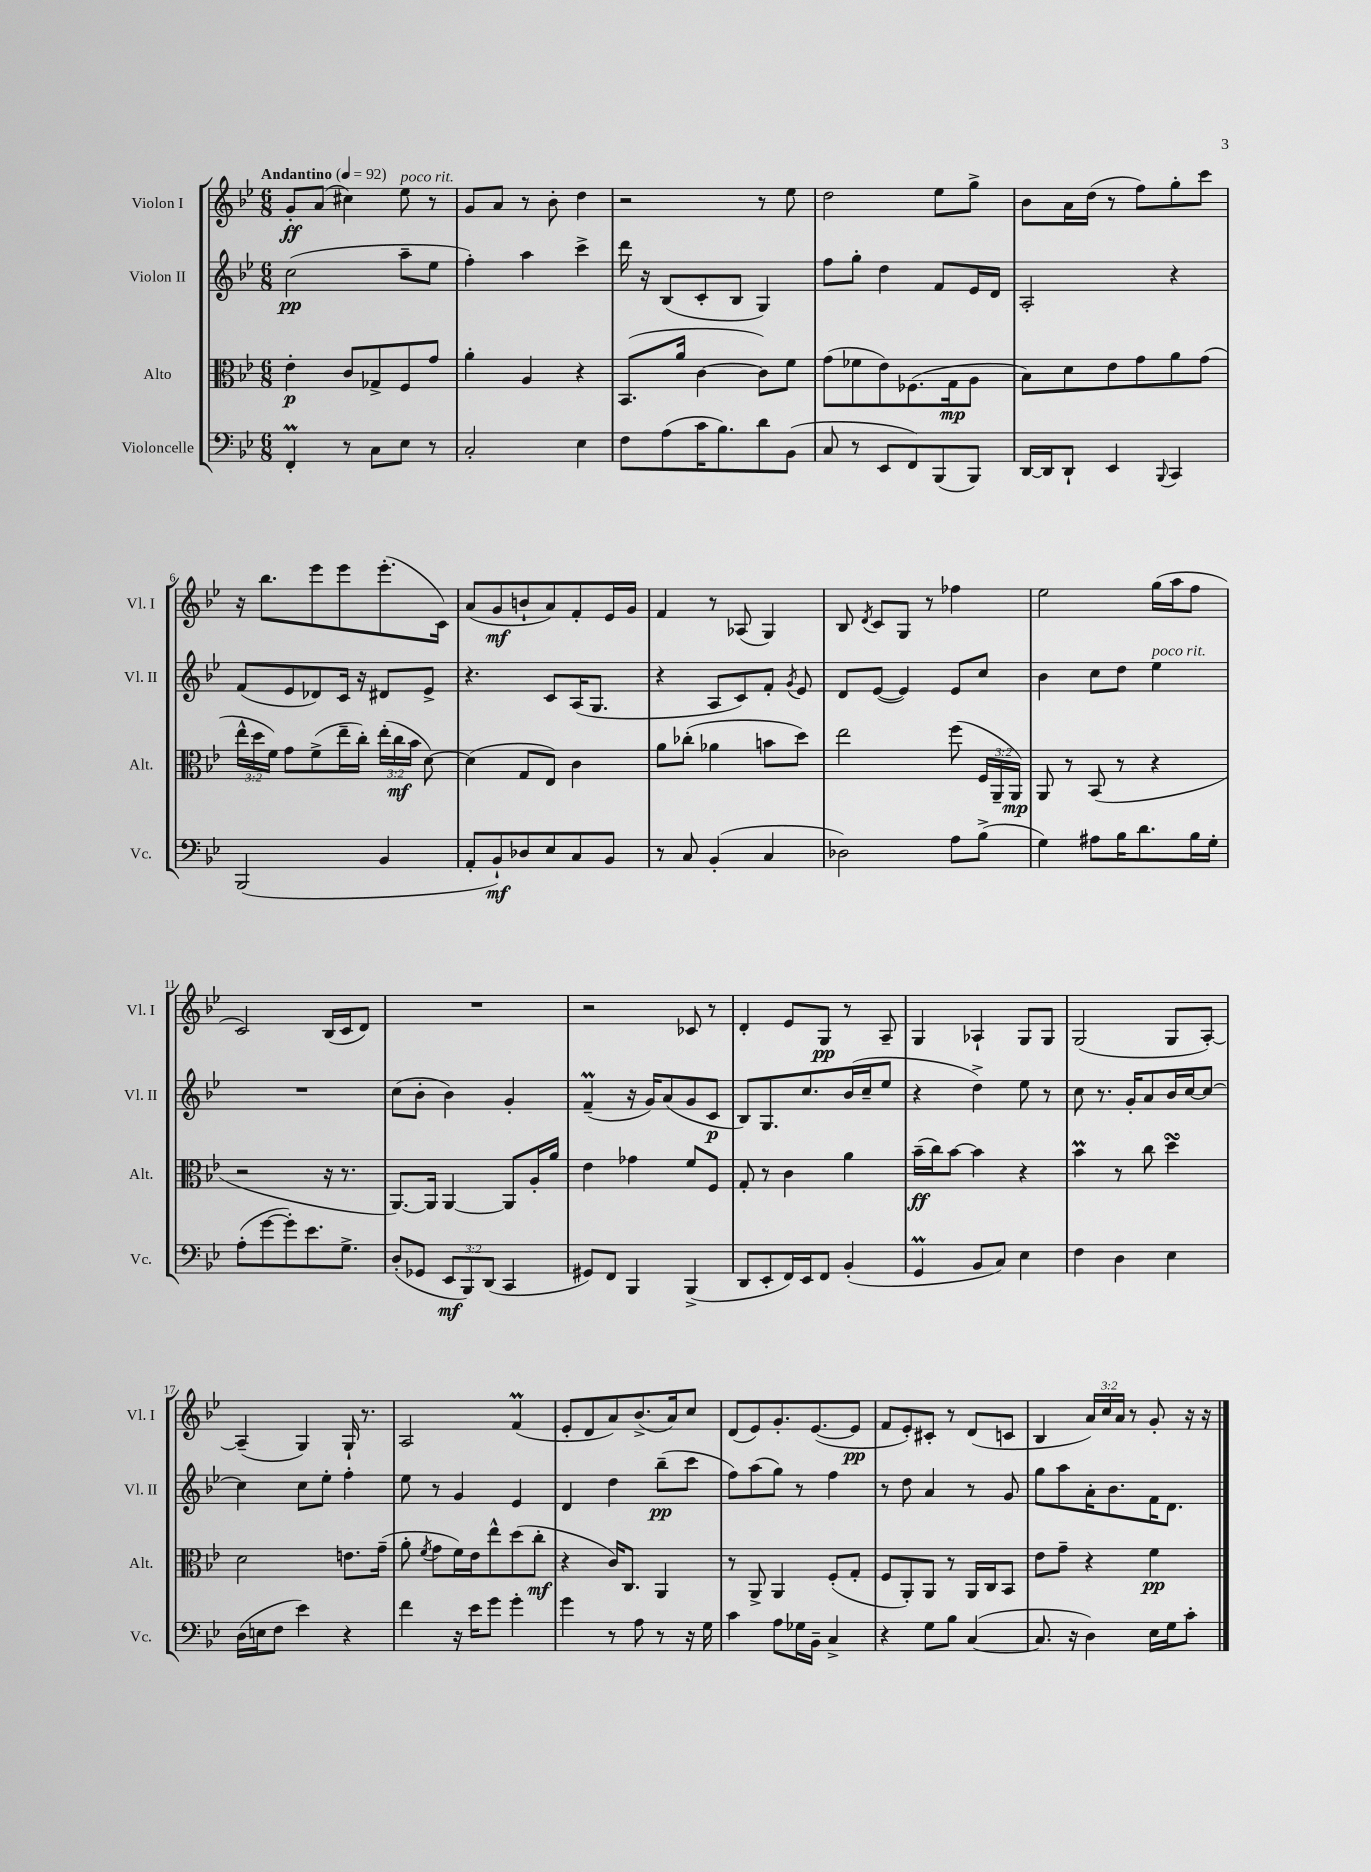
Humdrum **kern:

**kern	**kern	**kern	**kern
*staff4	*staff3	*staff2	*staff1
*clefF4	*clefC3	*clefG2	*clefG2
*k[b-e-]	*k[b-e-]	*k[b-e-]	*k[b-e-]
*M6/8	*M6/8	*M6/8	*M6/8
*MM92	*MM92	*MM92	*MM92
4FF'/	4e-'\	(2cc\	8g'/L
.	.	.	(8a/J
8r	8c/L	.	4cc#\)
8C\L	8G-^/	.	.
8E-\J	8F/	8aa~\L	8ee-\
8r	8g/J	8ee-\J	8r
=	=	=	=
2C'/	4a'\	4ff'\)	8g/L
.	.	.	8a/J
.	4A/	4aa\	8r
.	.	.	8b-'\
4E-\	4r	4ccc^\	4dd\
=	=	=	=
8F\L	(8.BB-/L	16ddd\	2r
.	.	16r	.
(8A\	.	(8B-/L	.
.	16a/Jk	.	.
16c\K	[4c\	8c'/	.
8.B-\)	.	.	.
.	.	8B-/J	.
8d\	8c\]L)	4G/)	8r
(8BB-\J	8f\J	.	8ee-\
=	=	=	=
8C/	(8g\L	8ff\L	2dd\
8r	8f-\	8gg'\J	.
8EE-/L	8e-\)	4dd\	.
8FF/)	(8.F-\	.	.
(8BBB-/	.	8f/L	8ee-\L
.	16G\k	.	.
8BBB-/J)	8A\J	16e-/L	8gg^\J
.	.	16d/JJ	.
=	=	=	=
[16DD/LL	8B-\L)	2A'/	8b-\L
16DD/]J	.	.	.
8DD`/J	8d\	.	16a\L
.	.	.	(16dd\JJ
4EE-/	8e-\	.	8r
.	8g\	.	8ff\L)
8qqBBB-/	.	.	.
4CC/	8a\	4r	8gg'\
.	(8g\J	.	8ccc\J
=	=	=	=
(2BBB-/	24ee-^^\LL	(8f/L	16r
.	24dd\	.	.
.	.	.	8.bb-\L
.	24f\JJ)	.	.
.	8g\L	8e-/	.
.	(8f^\	8d-/)	8eee-\
.	16ee-~\L	16c/Jk	8eee-\
.	16cc'\JJ)	16r	.
4BB-/	(24ee-'\LL	8d#/L	(8.eee-'\
.	24cc\	.	.
.	24b-\JJ	.	.
.	[8d\)	8e-^/J	.
.	.	.	16c\Jk)
=	=	=	=
8AA'/L	(4d\]	4.r	(8a/L
8BB-`/)	.	.	8g/
8D-/	8G/L	.	8b`/
8E-/	8E-/J)	8c/L	8a/)
8C/	4c\	(16A/K	8f'/
.	.	8.G/J	.
8BB-/J	.	.	16e-/L
.	.	.	16g/JJ
=	=	=	=
8r	8a\L	4r	4f/
8C/	(8cc-'\J	.	.
(4BB-'/	4a-\	8A/L	8r
.	.	8c/)	(8A-/
4C/	8b\L	8f'/J	4G/)
.	.	8qg/	.
.	8dd\J)	8e-/	.
=	=	=	=
2D-\)	2ee-\	8d/L	8B-/
.	.	.	8qd/
.	.	([8e-/J	8c/L
.	.	4e-/])	8G/J
.	.	.	8r
8A\L	(8ff\	8e-/L	4ff-\
(8B-^\J	24F/LL	8cc/J	.
.	24AA~/	.	.
.	24AA/JJ)	.	.
=	=	=	=
4G\)	8AA/	4b-\	2ee-\
.	8r	.	.
8A#\L	(8BB-/	8cc\L	.
16B-\K	8r	8dd\J	.
8.d\	.	.	.
.	4r	4ee-\	(16gg\LL
.	.	.	16aa\J
16B-\L	.	.	8ff\J
16G'\JJ	.	.	.
=	=	=	=
(8A'\L	2r	2.r	2c/)
[8g\	.	.	.
8g'\])	.	.	.
8.e-\	.	.	.
.	16r	.	(16B-/LL
8.G^\J	8.r	.	16c/J
.	.	.	8d/J)
=	=	=	=
(8D'/L	[8.AA/L)	(8cc\L	2.r
8GG-/J	.	8b-'\J	.
.	16AA/]Jk	.	.
12EE-/L	[4AA/	4b-\)	.
12BBB-/)	.	.	.
(12DD/J	.	.	.
4CC/	8AA/]L	4g'/	.
.	16A'/L	.	.
.	16a/JJ	.	.
=	=	=	=
8GG#/L)	4e-\	(4f~/	2r
8FF/J	.	.	.
4BBB-/	4g-\	16r	.
.	.	16g/LK)	.
.	.	(8a/	.
(4BBB-^/	8f/L	8g/	8c-/
.	8F/J	8c/J	8r
=	=	=	=
8DD/L	8G'/	8B-/L)	4d'/
8EE-'/	8r	8.G/	.
16FF/L)	4c\	.	8e-/L
16EE-/J	.	8.cc/	.
8FF/J	.	.	8G/J
(4BB-'/	4a\	(16b-/L	8r
.	.	16cc~/J	.
.	.	8ee-/J	8A~/
=	=	=	=
4GG/	(16b-~\LL	4r	4G/
.	16cc\J)	.	.
.	[8b-\J	.	.
8BB-/L	4b-\]	4dd^\)	4A-`/
8C/J)	.	.	.
4E-\	4r	8ee-\	8G/L
.	.	8r	8G/J
=	=	=	=
4F\	4b-\	8cc\	(2G/
.	.	8.r	.
4D\	8r	.	.
.	.	16g'/LK	.
.	8cc\	8a/	.
4E-\	4dd\	16b-/L	8G/L
.	.	[16cc/J	.
.	.	8cc/_J	[8A'/J)
=	=	=	=
(16D\LL	2d\	4cc\]	(4A~/]
16E\J	.	.	.
8F\J	.	.	.
4e-\)	.	8cc\L	4G/)
.	.	8ee-'\J	.
4r	8.e\L	4ff'\	16G`/
.	.	.	8.r
.	(16g~\Jk	.	.
=	=	=	=
4f\	8a'\	8ee-\	2A/
.	8qf/	.	.
.	8g\L	8r	.
16r	16f\L)	4g/	.
16e-\LK	16e-\J	.	.
8g\J	8ee-^^\	.	.
4g'\	(8dd\	4e-/	(4f/
.	8cc'\J	.	.
=	=	=	=
4g\	4r	4d/	8e-'/L
.	.	.	8d/
8r	16c/LK)	4dd\	8a/)
.	8.C/J	.	.
8A\	.	.	(8.b-^/
8r	4AA/	(8bb-~\L	.
.	.	.	16a/k)
16r	.	8ccc\J	8cc/J
16G\	.	.	.
=	=	=	=
4c\	8r	8ff\L)	(8d/L
.	8AA^/	(8aa\	8e-/)
8A\L	4AA/	8gg\J)	8.g'/
16G-\L	.	8r	.
16BB-~\JJ	.	.	([8.e-/
4C^/	(8F'/L	4ff\	.
.	8G'/J	.	8e-/]J
=	=	=	=
4r	8F/L	8r	8f/L
.	8AA'/)	8dd\	8e-'/)
8G\L	8AA/J	4a/	8c#'/J
8B-\J	8r	.	8r
([4C/	16AA/LL	8r	(8d/L
.	16C/J	.	.
.	8BB-/J	8g/	8c/J
=	=	=	=
8.C/]	8e-\L	8gg\L	4B-/
.	8g~\J	8aa\	.
16r	.	.	.
4D\)	4r	16a'\K	24a/LL)
.	.	.	24cc/
.	.	8.b-\	.
.	.	.	24a/JJ
.	.	.	8r
16E-\LL	4f\	16f\K	8g'/
16G\J	.	8.d\J	.
8c'\J	.	.	16r
.	.	.	16r
==	==	==	==
*-	*-	*-	*-
